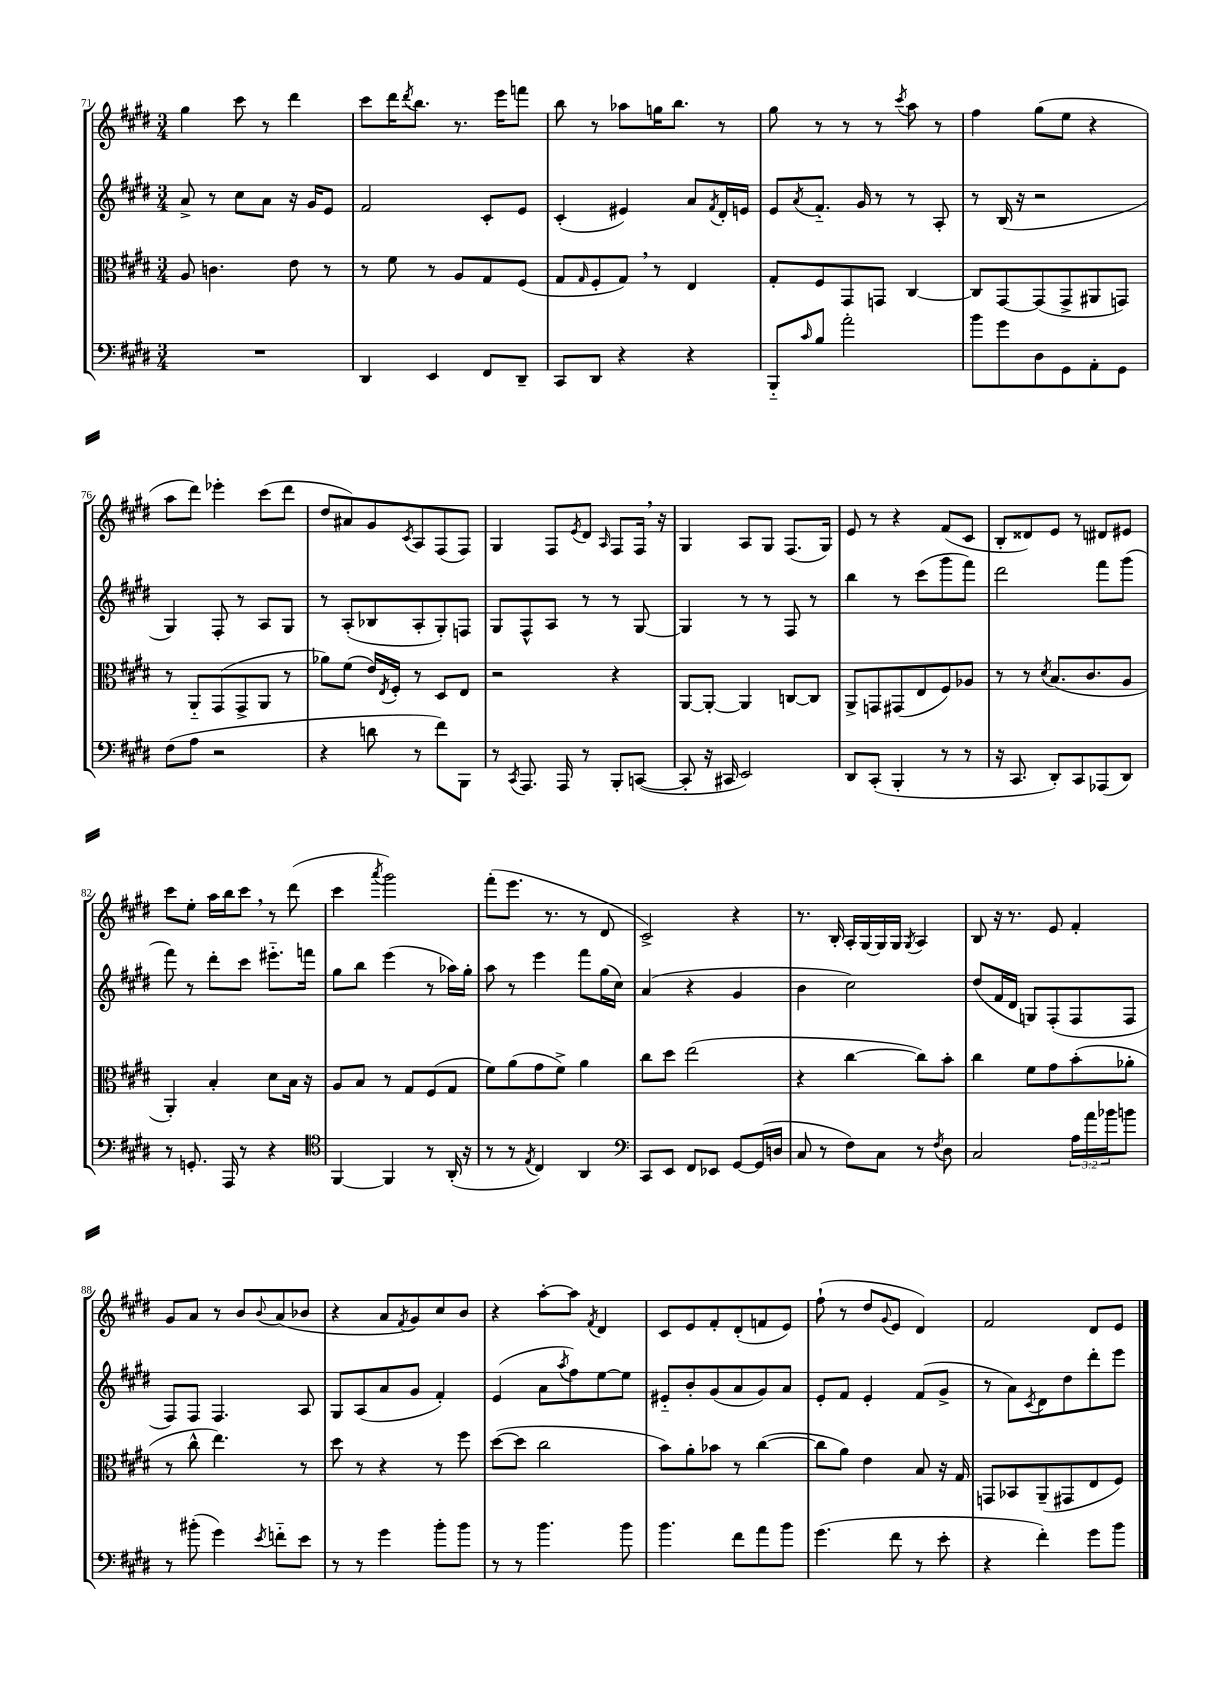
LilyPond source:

<<
\new StaffGroup <<
\new Staff = "s0" {
    \clef treble \key e \major \numericTimeSignature \time 3/4
    gis''4 cis'''8 r8 dis'''4 |
    cis'''8 dis'''16 \acciaccatura { dis'''8 } b''8. r8. e'''16 f'''8 |
    b''8 r8 aes''8 g''16 b''8. r8 |
    gis''8 r8 r8 r8 \acciaccatura { cis'''8 } a''8 r8 |
    fis''4 gis''8( e''8 r4 |
    a''8 dis'''8) ees'''4-. cis'''8( dis'''8 |
    dis''8 ais'8) gis'8 \acciaccatura { cis'8 } a8 fis8( fis8) |
    gis4 fis8 \acciaccatura { e'8 } dis'8 \grace { a16 } fis8 fis16 \breathe r16 |
    gis4 a8 gis8 fis8.( gis16) |
    e'8 r8 r4 fis'8( cis'8 |
    b8-. disis'8) e'8 r8 dis'8 eis'8 |
    cis'''8 e''8-. a''16 b''16 cis'''8 \breathe r8 dis'''8( |
    cis'''4 \acciaccatura { a'''8 } gis'''2) |
    fis'''8-.( e'''8. r8. r8 dis'8 |
    cis'2->) r4 |
    r8. b16-. a16-. gis16~ gis16 gis16 \acciaccatura { gis8 } a4 |
    b8 r16 r8. e'8 fis'4-. |
    gis'8 a'8 r8 b'8 \appoggiatura { b'8 } a'8( bes'8 |
    r4 a'8 \acciaccatura { fis'8 } gis'8) cis''8 b'8 |
    r4 a''8~-. a''8 \acciaccatura { fis'8 } dis'4 |
    cis'8 e'8 fis'8-. dis'8-.( f'8 e'8) |
    fis''8-!( r8 dis''8 \appoggiatura { gis'8 } e'8 dis'4) |
    fis'2 dis'8 e'8 \bar "|." |
}
\new Staff = "s1" {
    \clef treble \key e \major \numericTimeSignature \time 3/4
    a'8-> r8 cis''8 a'8 r16 gis'16 e'8 |
    fis'2 cis'8-. e'8 |
    cis'4-.( eis'4) a'8 \acciaccatura { fis'8 } dis'16-. e'16 |
    e'8 \acciaccatura { a'8 } fis'8.-_ gis'16 r8 r8 a8-. |
    r8 b16( r16 r2 |
    gis4) fis8-. r8 a8 gis8 |
    r8 a8-.( bes8 a8-. gis8-.) f8 |
    gis8 fis8-^ a8 r8 r8 gis8~ |
    gis4 r8 r8 fis8 r8 |
    b''4 r8 cis'''8( gis'''8 fis'''8) |
    dis'''2 fis'''8 gis'''8( |
    fis'''8) r8 dis'''8-. cis'''8 eis'''8.-_ f'''16 |
    gis''8 b''8 e'''4( r8 aes''16) gis''16-. |
    a''8 r8 e'''4 fis'''8 gis''16( cis''16) |
    a'4( r4 gis'4 |
    b'4 cis''2) |
    dis''8( fis'16 dis'16 g8) fis8-.( fis8 fis8 |
    fis8) fis8 fis4. a8 |
    gis8 a8( a'8 gis'8 fis'4-.) |
    e'4( a'8 \acciaccatura { a''8 } fis''8) e''8~ e''8 |
    eis'8-_ b'8-. gis'8( a'8 gis'8) a'8 |
    e'8-. fis'8 e'4-. fis'8( gis'8-> |
    r8 a'8) \acciaccatura { cis'8 } dis'8 dis''8 dis'''8-. e'''8 \bar "|." |
}
\new Staff = "s2" {
    \clef alto \key e \major \numericTimeSignature \time 3/4
    a8 c'4. e'8 r8 |
    r8 fis'8 r8 a8 gis8 fis8( |
    gis8 \grace { gis16 } fis8-. gis8) \breathe r8 e4 |
    gis8-. fis8 gis,8 g,8 cis4~ |
    cis8 gis,8~ gis,8( gis,8-> ais,8 g,8) |
    r8 a,8-_ gis,8( gis,8-> a,8 r8 |
    aes'8) fis'8( e'16) \acciaccatura { e8 } fis16-. r8 dis8 e8 |
    r2 r4 |
    a,8~ a,8~-. a,4 c8~ c8 |
    a,8-> g,8 gis,8( e8 fis8) aes8 |
    r8 r8 \acciaccatura { dis'8 } b8.( cis'8. a8 |
    a,4-.) b4-. dis'8 b16 r16 |
    a8 b8 r8 gis8 fis8( gis8 |
    fis'8) a'8( gis'8 fis'8->) a'4 |
    cis''8 dis''8 e''2( |
    r4 cis''4~ cis''8) b'8-. |
    cis''4 fis'8 gis'8 b'8-.( aes'8-. |
    r8 cis''8-^ e''4.) r8 |
    dis''8 r8 r4 r8 fis''8 |
    dis''8~( dis''8 cis''2 |
    b'8) a'8-. bes'8 r8 cis''4~( |
    cis''8 a'8) e'4 b8 r16 gis16 |
    g,8 bes,8 a,8--( gis,8 e8 fis8) \bar "|." |
}
\new Staff = "s3" {
    \clef bass \key e \major \numericTimeSignature \time 3/4 \override Staff.TupletNumber.text = #tuplet-number::calc-fraction-text
    R2. |
    dis,4 e,4 fis,8 dis,8-- |
    cis,8 dis,8 r4 r4 |
    b,,8-_ \grace { cis'16 } b8 a'2-. |
    b'8 gis'8 dis8 gis,8 a,8-. gis,8 |
    fis8( a8 r2 |
    r4 d'8 r8 fis'8) b,,8 |
    r8 \acciaccatura { cis,8 } a,,8. a,,16 r8 b,,8-. c,8~( |
    c,8-. r16 cis,16 e,2) |
    dis,8 cis,8-.( b,,4-. r8 r8 |
    r16 cis,8. dis,8-.) cis,8 aes,,8( dis,8) |
    r8 g,8.-. a,,16 r8 r4 |
    \clef tenor fis,4~ fis,4 r8 a,16-.( r16 |
    r8 r8 \acciaccatura { e8 } cis4) a,4 |
    \clef bass cis,8 e,8 fis,8 ees,8 gis,8~ gis,16( d16 |
    cis8 r8 fis8) cis8 r8 \acciaccatura { fis8 } dis8 |
    cis2 \tuplet 3/2 { a16 a'16 bes'16 } b'8 |
    r8 bis'8-.( gis'4) \acciaccatura { e'8 } f'8-_ e'8 |
    r8 r8 gis'4 b'8-. b'8 |
    r8 r8 b'4. b'8 |
    b'4. fis'8 a'8 b'8 |
    gis'4.( fis'8 r8 e'8-. |
    r4 fis'4-.) gis'8 b'8 \bar "|." |
}
>>
>>
\layout { \context { \Score currentBarNumber = #71 } }
